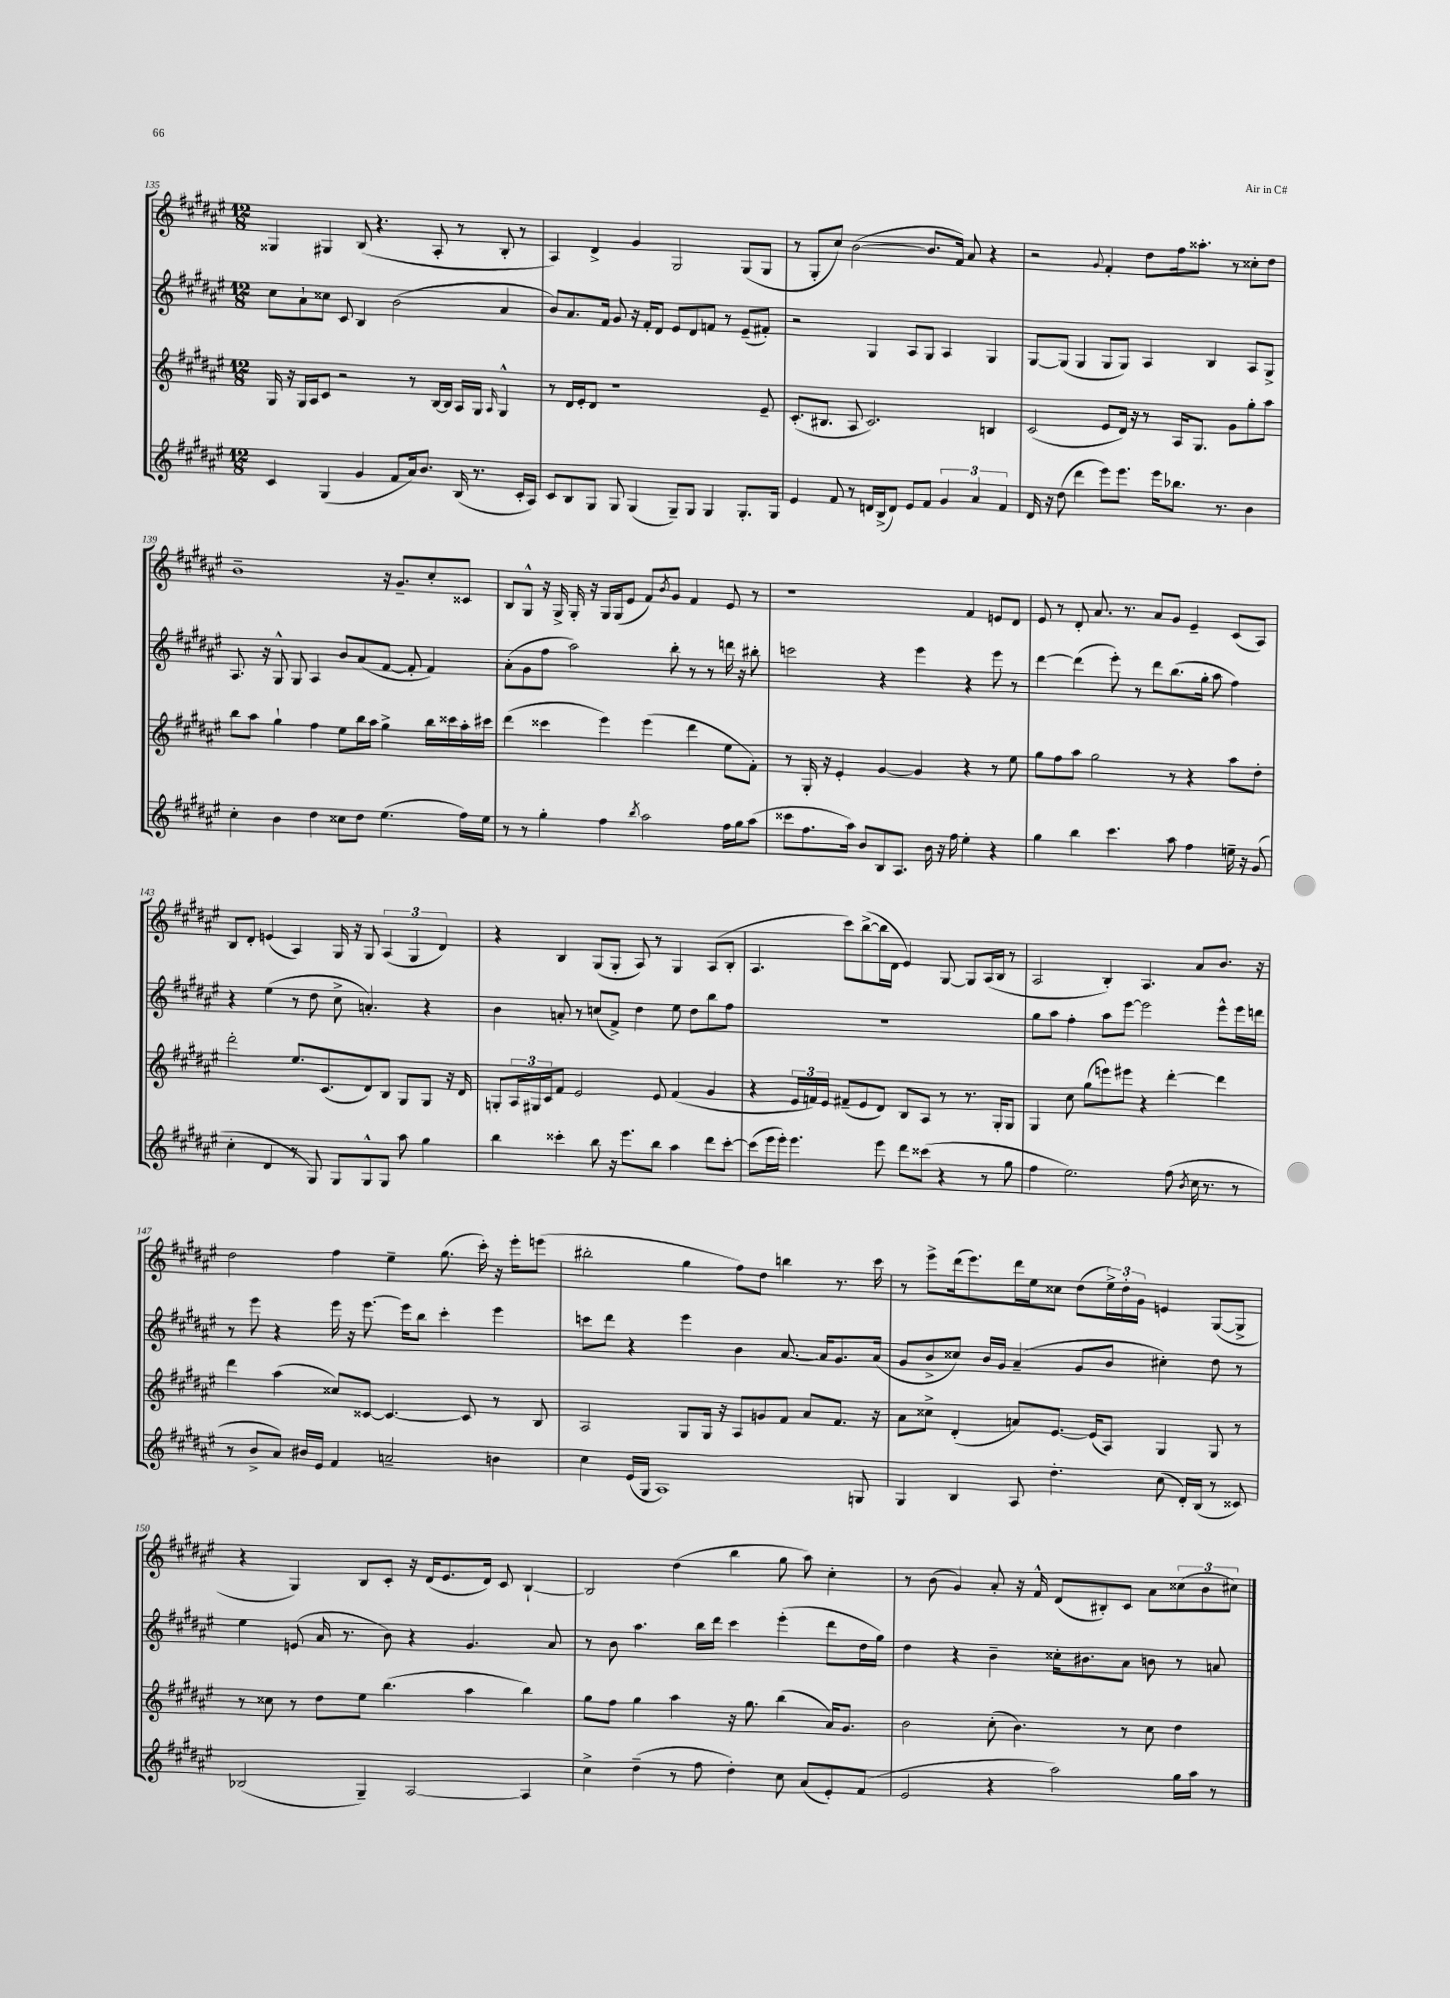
<<
\new StaffGroup <<
\new Staff = "s0" {
    \clef treble \key fis \major \numericTimeSignature \time 12/8
    gisis4 gis4 b8( r4. ais8-. r8 b8-. r8 |
    ais4) dis'4-> gis'4 gis2 gis8( gis8 |
    r8 gis8-. cis''8) b'2~( b'8. fis'16) ais'8 r4 |
    r2 \appoggiatura { gis'8 } fis'4-. dis''8 fis''16 aisis''8.-. r8 cisis''8-. dis''8 |
    b'1-- r16 gis'8.-- cis''8-. cisis'8 |
    b8 gis8-^ r16 gis16-> gis16-. r16 gis16 gis16( eis'8 fis'8) \acciaccatura { b'8 } gis'8 fis'4 eis'8 r8 |
    r1 fis'4 e'8 dis'8 |
    eis'8 r8 dis'8-. ais'8. r8. ais'8 gis'8 eis'4-- cis'8( ais8) |
    b8 dis'8-. e'4( ais4) gis16 r16 gis8 \tuplet 3/2 { ais4( gis4 dis'4) } |
    r4 b4 gis8( gis8-. ais8) r8 gis4 ais8( b8-. |
    ais4. cis'''8) b''8~->( b''16 dis'16 eis'4) gis8~ gis8 ais16( b16 r8 |
    ais2 b4-.) ais4. ais'8 b'8. r16 |
    dis''2 fis''4 eis''4-- gis''8.( cis'''16-.) r16 eis'''16-. e'''8( |
    bis''2-. gis''4 fis''8) dis''8 b''4 r8. cis'''16 |
    r8 eis'''8-> dis'''16( eis'''8.) dis'''16 eis''16 cisis''8 dis''8( \tuplet 3/2 { eis''16->) dis''16-. gis'16 } e'4 gis8~( gis8-> |
    r4 gis4) b8 cis'8-. r16 dis'16( eis'8. dis'16) cis'8 b4~-! |
    b2 dis''4( b''4 gis''8 ais''8) cis''4-. |
    r8 b'8( gis'4) ais'8-. r16 fis'16-^ dis'8( bis8-.) cis'8 ais'8 \tuplet 3/2 { cisis''8( b'8 cis''8) } \bar "|." |
}
\new Staff = "s1" {
    \clef treble \key fis \major \numericTimeSignature \time 12/8
    cis''8 ais'8-! cisis''8 cis'8 b4 b'2( ais'4 |
    b'8) ais'8. fis'16 gis'8 r16 fis'16-. dis'8 eis'8 dis'8 f'8 r8 eis'8--( fis'8-.) |
    r2 gis4 ais8 gis8 ais4 gis4 |
    gis8~ gis8( gis4 gis8 gis8) ais4 b4 ais8 gis8-> |
    ais8. r16 gis8-^ gis8 ais4 b'8 ais'8( fis'8~ fis'8-. fis'4) |
    ais'8-.( gis'8 fis''8 ais''2) b''8-. r8 r8 d'''16 r16 bis''8-. |
    c'''2 r4 eis'''4 r4 eis'''8 r8 |
    dis'''4~ dis'''4( eis'''8-.) r8 dis'''8 b''8.( gis''16-. ais''8 fis''4) |
    r4 eis''4( r8 dis''8 cis''8-> a'4.-.) r4 |
    b'4 a'8-. r8 c''8( fis'8->) dis''4 eis''8 dis''8 b''8 fis''8 |
    R1. |
    gis''8 ais''8 fis''4-. ais''8 eis'''8~ eis'''2 eis'''8-^ eis'''16 d'''16 |
    r8 eis'''8 r4 eis'''16 r16 eis'''8.~ eis'''16 b''8 cis'''4-. eis'''4 |
    c'''8 dis'''8 r4 eis'''4 b'4 ais'8.~ ais'16 gis'8. ais'16( |
    gis'8 b'8-> cisis''8) b'16 gis'16 ais'4--( gis'8 b'8 cis''4-.) dis''8 r8 |
    eis''4 e'8( ais'16 r8. b'8) r4 gis'4. ais'8 |
    r8 b'8 ais''4. b''16 dis'''16 cis'''4 eis'''4-.( dis'''8 dis''16 gis''16) |
    dis''4 r4 b'4-- cisis''16-. bis'8. ais'8 b'8 r8 a'8 \bar "|." |
}
\new Staff = "s2" {
    \clef treble \key fis \major \numericTimeSignature \time 12/8
    gis16 r16 gis16 ais16 cis'8 r2 r8 b16~ b16 ais16 gis16 \grace { ais16 } gis4-^ |
    r8 dis'16 eis'16-. dis'8 r1 eis'8-- |
    cis'8.-.( bis8. ais8 cis'2.) b4 |
    cis'2( eis'8 dis'16) r16 r8 ais16 gis8. gis'8 gis''8-. ais''8 |
    b''8 ais''8 gis''4-! fis''4 eis''8 b''16 ais''16 gis''4-> b''16 cisis'''16 ais''16-. cis'''16 |
    dis'''4( cisis'''4 eis'''4) eis'''4( dis'''4 eis''8 fis'8-.) |
    r8 gis16-. r16 eis'4-. gis'4~ gis'4 r4 r8 eis''8 |
    gis''8 fis''8 ais''8 gis''2 r8 r4 ais''8 dis''8-. |
    dis'''2-. eis''8. cis'8.( dis'8) b8 gis8 gis8 r16 dis'16 |
    g8-. \tuplet 3/2 { ais16 gis16 cis'16 } fis'8 eis'2 eis'8 fis'4( gis'4 |
    r4 \tuplet 3/2 { eis'16 f'16) eis'16 } fis'8--( eis'8 dis'8) b8 ais8 r8 r8. gis16-. gis8 |
    gis4 cis''8 gis''8( e'''8) eis'''8 r4 dis'''4~-. dis'''4 |
    dis'''4 ais''4( cisis''8) cisis'8~ cisis'4.~ cisis'8 r8 b8 |
    ais2 gis8 gis16 r16 ais8 g'8 fis'8 ais'8 fis'8. r16 |
    ais'8 cisis''8-> dis'4-.( a'8) eis'8.~ eis'16( ais8) gis4 gis8 r8 |
    r8 cisis''8 r8 dis''8 eis''8 b''4.( ais''4 b''4) |
    gis''8 fis''8 gis''4 ais''4 r16 gis''8. b''4( ais'16) gis'8. |
    b'2 cis''8-.( b'4.) r8 cis''8 dis''4 \bar "|." |
}
\new Staff = "s3" {
    \clef treble \key fis \major \numericTimeSignature \time 12/8
    cis'4 gis4( gis'4 fis'8 ais'16) b'8. b16( r8. cis'16-. ais16) |
    cis'8 b8 gis8 gis8 gis4( gis8--) gis8 gis4 gis8.-. gis16 |
    eis'4 fis'8 r8 d'16 b16->( d'8) eis'8 fis'8 \tuplet 3/2 { gis'4 ais'4 fis'4 } |
    dis'16 r16 dis''8( dis'''4 eis'''8) eis'''8. eis'''16 bes''8. r8. b'4 |
    cis''4-. b'4 dis''4 cisis''8 dis''8 eis''4.( fis''16) eis''16 |
    r8 r8 gis''4-. fis''4 \acciaccatura { b''8 } ais''2 fis''16 gis''16 ais''8( |
    cisis'''8 fis''8. ais''16) b'8 b8 ais8. b'16 r16 fis''16 eis''4-. r4 |
    gis''4 b''4 cis'''4. ais''8 fis''4 e''16-- r16 gis'8( |
    cis''4-. dis'4 r8 gis8) gis8 gis8-^ gis8 ais''8 gis''4 |
    b''4 cisis'''4-. b''8 r16 eis'''8. b''8 ais''4 dis'''8 cisis'''8~-. |
    cisis'''8( eis'''16 eis'''16-.) eis'''4. eis'''8 dis'''8 cisis'''8( r4 r8 gis''8 |
    fis''4 eis''2.) fis''8( \acciaccatura { b'8 } cis''16 r8. r8 |
    r8 b'8-> ais'8) bis'16 eis'16 fis'4 a'2-- b'4 |
    cis''4 eis'16( gis16 ais1) g8 |
    gis4 b4 ais8 dis''4.-. cis''8( dis'16-.) b16( r8 cisis'8) |
    bes2( gis4--) ais2~ ais4 |
    cis''4-> dis''4--( r8 fis''8 dis''4-.) cis''8 ais'8( eis'8-.) fis'8( |
    eis'2 r4 ais''2) gis''16 ais''16 r8 \bar "|." |
}
>>
>>
\layout { \context { \Score currentBarNumber = #135 } }
